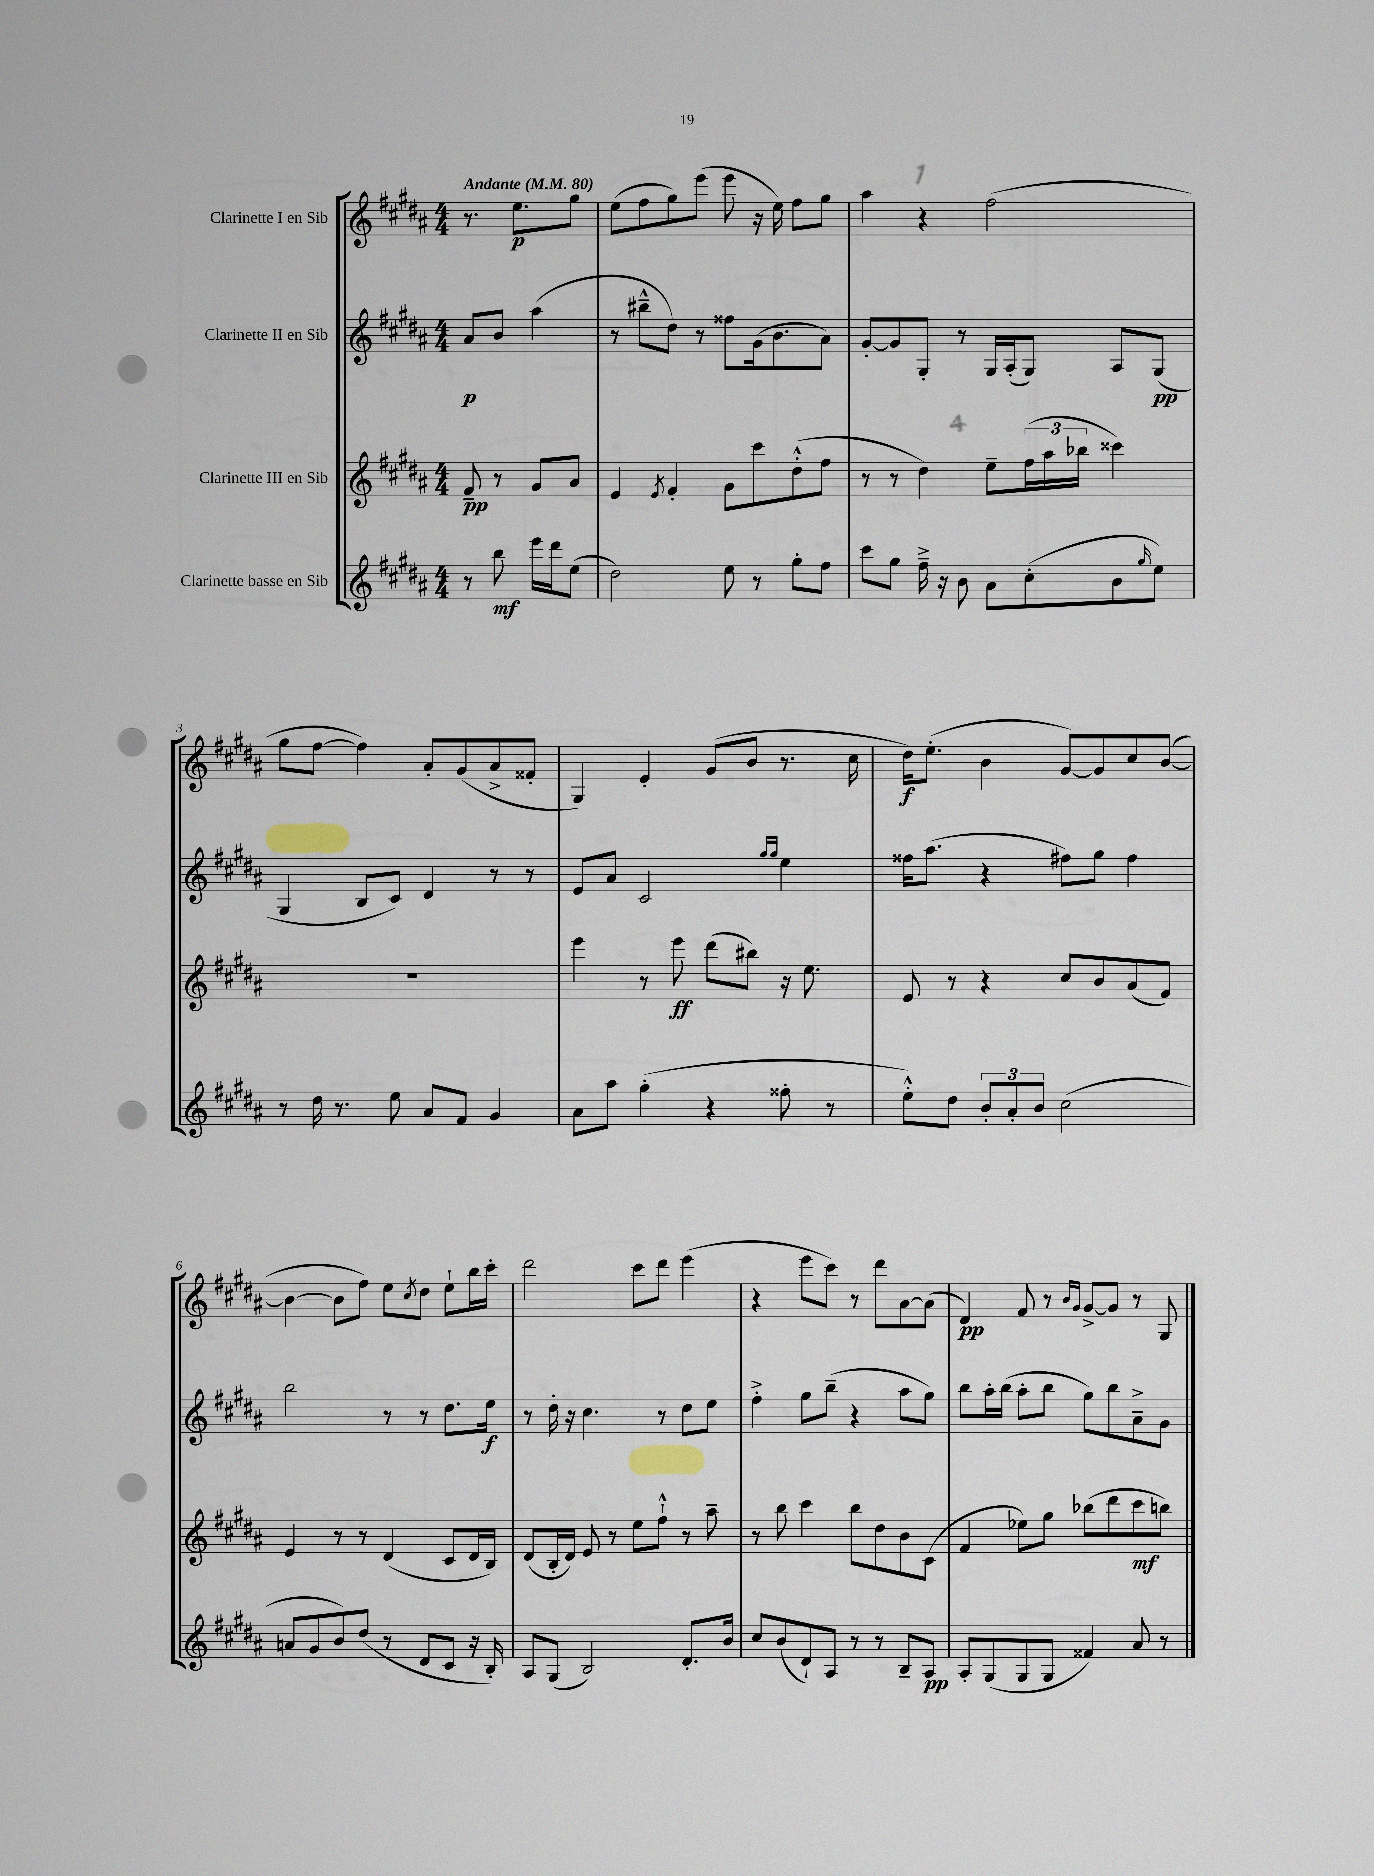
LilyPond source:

<<
\new StaffGroup <<
\new Staff = "s0" \with { instrumentName = "Clarinette I en Sib" } {
    \clef treble \key b \major \numericTimeSignature \time 4/4 \partial 2 \tempo "Andante" 4 = 80
    r8. e''8.\p gis''8 |
    e''8( fis''8 gis''8) e'''8( e'''8 r16 e''16) fis''8 gis''8 |
    ais''4 r4 fis''2( |
    gis''8 fis''8~ fis''4) ais'8-. gis'8( ais'8-> fisis'8-. |
    gis4) e'4-. gis'8( b'8 r8. cis''16 |
    dis''16\f) e''8.-.( b'4 gis'8~) gis'8 cis''8 b'8~( |
    b'4~ b'8 fis''8) e''8 \acciaccatura { cis''8 } dis''8 e''8-! b''16 cis'''16-. |
    dis'''2 cis'''8 dis'''8 e'''4( |
    r4 e'''8 cis'''8) r8 dis'''8 ais'8~ ais'8( |
    dis'4\pp) fis'8 r8 \grace { b'16 gis'16 } gis'8~-> gis'8 r8 gis8 \bar "|." |
}
\new Staff = "s1" \with { instrumentName = "Clarinette II en Sib" } {
    \clef treble \key b \major \numericTimeSignature \time 4/4 \partial 2
    ais'8\p b'8 ais''4( |
    r8 bis''8---^ dis''8) r8 fisis''8 gis'16( b'8. ais'8) |
    gis'8~-. gis'8 gis8-. r8 gis16 ais16-.( gis8) ais8 gis8\pp( |
    gis4 b8 cis'8) dis'4 r8 r8 |
    e'8 ais'8 cis'2 \grace { gis''16 gis''16 } e''4 |
    fisis''16 ais''8.( r4 fis''8) gis''8 fis''4 |
    b''2 r8 r8 dis''8. e''16\f |
    r8 dis''16-. r16 cis''4. r8 dis''8 e''8 |
    fis''4-.-> gis''8 b''8--( r4 ais''8 gis''8) |
    b''8 ais''16-. b''16( ais''8-. b''8 gis''8) b''8 ais'8---> gis'8 \bar "|." |
}
\new Staff = "s2" \with { instrumentName = "Clarinette III en Sib" } {
    \clef treble \key b \major \numericTimeSignature \time 4/4 \partial 2
    fis'8--\pp r8 gis'8 ais'8 |
    e'4 \acciaccatura { e'8 } fis'4-. gis'8 cis'''8 dis''8-.-^( fis''8 |
    r8 r8 dis''4) e''8-- \tuplet 3/2 { fis''16( ais''16 bes''16 } cisis'''4) |
    R1 |
    e'''4 r8 e'''8\ff dis'''8( bis''8) r16 e''8. |
    e'8 r8 r4 cis''8 b'8 ais'8( fis'8) |
    e'4 r8 r8 dis'4( cis'8 dis'16 b16) |
    dis'8( b16-. dis'16) e'8 r8 e''8 fis''8-!-^ r8 ais''8-- |
    r8 b''8 cis'''4 b''8 dis''8 b'8 cis'8( |
    fis'4 ees''8) gis''8 bes''8( dis'''8 cis'''8\mf b''8) \bar "|." |
}
\new Staff = "s3" \with { instrumentName = "Clarinette basse en Sib" } {
    \clef treble \key b \major \numericTimeSignature \time 4/4 \partial 2
    r8 b''8\mf e'''16 dis'''16 e''8( |
    dis''2) e''8 r8 gis''8-. fis''8 |
    cis'''8 gis''8 fis''16---> r16 b'8 ais'8 cis''8-.( b'8 \grace { gis''16 } e''8) |
    r8 dis''16 r8. e''8 ais'8 fis'8 gis'4 |
    ais'8 ais''8 gis''4-.( r4 fisis''8-. r8 |
    e''8-.-^) dis''8 \tuplet 3/2 { b'8-. ais'8-. b'8 } cis''2( |
    a'8 gis'8 b'8) dis''8( r8 dis'8 cis'8 r16 b16-.) |
    ais8 gis8( b2) dis'8.-. b'16 |
    cis''8 b'8( dis'8-!) ais8 r8 r8 b8-- ais8\pp |
    ais8-. gis8( gis8 gis8 fisis'4) ais'8 r8 \bar "|." |
}
>>
>>
